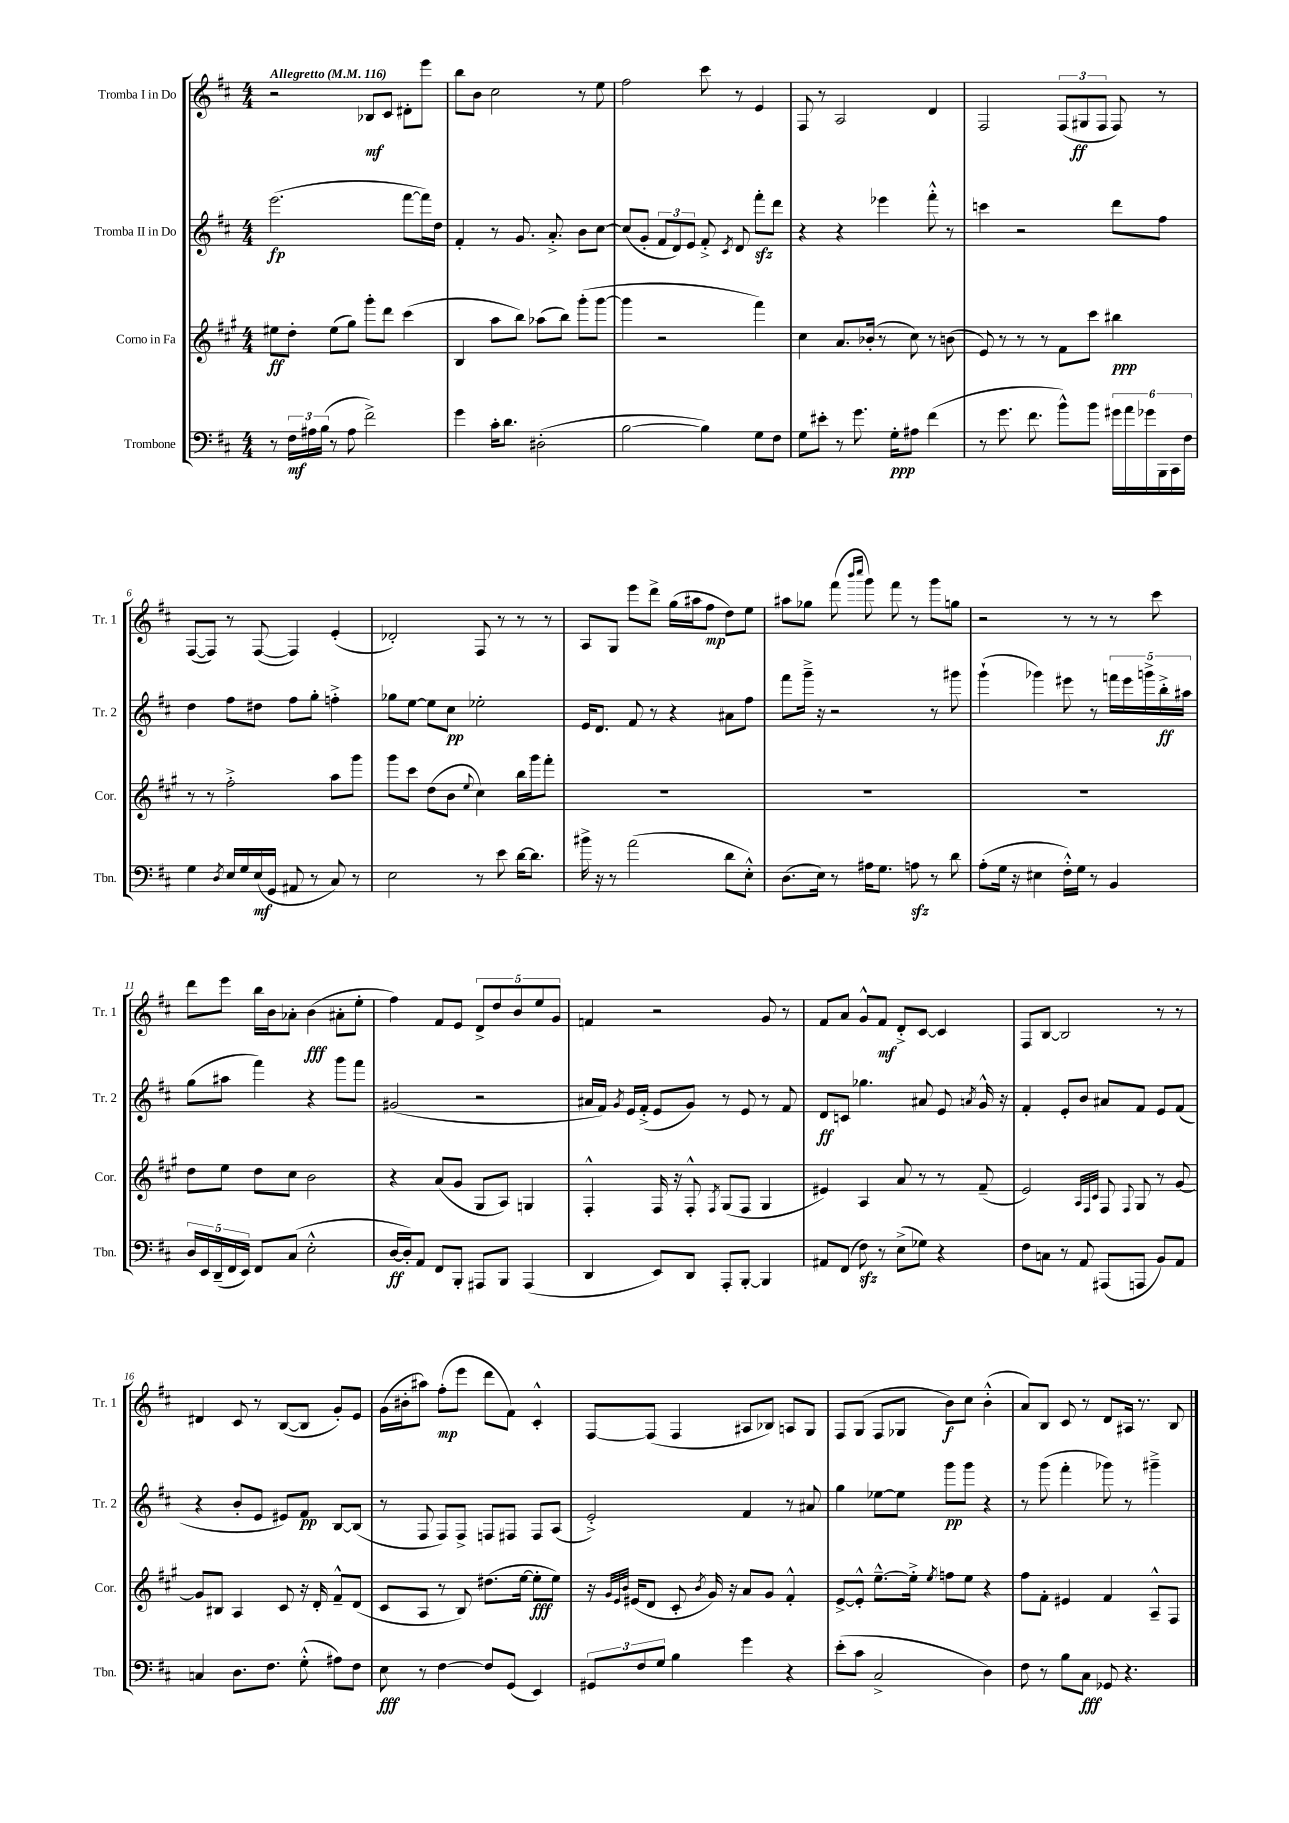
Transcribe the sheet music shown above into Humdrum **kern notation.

**kern	**kern	**kern	**kern
*staff4	*staff3	*staff2	*staff1
*clefF4	*clefG2	*clefG2	*clefG2
*k[f#c#]	*k[f#c#g#]	*k[f#c#]	*k[f#c#]
*M4/4	*M4/4	*M4/4	*M4/4
*MM116	*MM116	*MM116	*MM116
8r	8ee#	(2.eee	2r
24F#	8dd'	.	.
24A#	.	.	.
(24B	.	.	.
8r	(8ee#	.	.
8A#	8gg#)	.	.
2f#^)	8ggg#'	.	8B-
.	8ddd	.	8c#
.	(4ccc#	[8fff#	8d#'
.	.	16fff#])	8eee
.	.	16dd	.
=	=	=	=
4g	4B	4f#'	8bb
.	.	.	8b
16c#'	8aa	8r	2cc#
8.d	.	.	.
.	8bb)	8.g	.
(2D#'	(8aa-	.	.
.	.	8.a'^	.
.	8bb)	.	.
.	(8ggg#'	8b	8r
.	[8ggg#	[8cc#	8ee
=	=	=	=
[2B	4ggg#]	(8cc#]	2ff#
.	.	8g'	.
.	2r	12f#	.
.	.	12d)	.
.	.	12e	.
4B])	.	8f#'^	8ccc#
.	.	8qc#	.
.	.	8d	8r
8G	4fff#)	8fff#'	4e
8F#	.	8ddd	.
=	=	=	=
8G	4cc#	4r	8F#
8e#'	.	.	8r
8r	8.a	4r	2A
8.g	.	.	.
.	(16b-'	.	.
.	8r	4eee-	.
16G'	.	.	.
8A#	8cc#)	.	.
(4f#	8r	8fff#'^^	4d
.	(8b	8r	.
=	=	=	=
8r	8e)	4ccc	2F#
8.g	8r	.	.
.	8r	2r	.
8.f#	.	.	.
.	8r	.	.
8b^^)	8f#	.	(12F#
.	.	.	12G#
8b	8ccc#	.	.
.	.	.	12F#
24g#	4bb#	8ddd	8F#)
24a	.	.	.
24g-	.	.	.
24BBB	.	8ff#	8r
24CC#	.	.	.
24F#	.	.	.
=	=	=	=
4G	8r	4dd	([8F#
.	8r	.	8F#])
8qD	.	.	.
16E	2ff#'^	8ff#	8r
16G	.	.	.
(16E	.	8dd#	([8F#
16GG	.	.	.
8AA#	.	8ff#	4F#])
8r	.	8gg'	.
8C#)	8aa	4ff'^	(4e'
8r	8ggg#	.	.
=	=	=	=
2E	8ggg#	8gg-	2d-')
.	8ccc#	[8ee	.
.	(8dd	8ee]	.
.	8b	8cc#	.
.	8qqee	.	.
8r	4cc#)	2ee-'	8F#
8e	.	.	8r
[16d	16bb	.	8r
8.d]	16ggg#	.	.
.	8fff#'	.	8r
=	=	=	=
16b#^	1r	16e	8A
16r	.	8.d	.
8r	.	.	8G
(2a	.	8f#	8eee
.	.	8r	8ddd^
.	.	4r	(16gg
.	.	.	16aa#
.	.	.	8ff#
8d	.	8a#	8dd)
8E'^^)	.	8ff#	8ee
=	=	=	=
(8.D	1r	8fff#	8aa#
.	.	16ggg~^	8gg-
16E)	.	16r	.
8r	.	2r	(8fff#
.	.	.	16qqbbb
.	.	.	16qqcccc#
16A#	.	.	8ggg)
8.G	.	.	.
.	.	.	8fff#
8A	.	.	8r
8r	.	8r	8ggg
8d	.	8ggg#	8gg
=	=	=	=
(8A'	1r	(4ggg`	2r
16G	.	.	.
16r	.	.	.
4E#	.	4ggg-)	.
16F#'^^)	.	8eee#	8r
16G	.	.	.
8r	.	8r	8r
4BB	.	20fff	8r
.	.	20eee#	.
.	.	20ggg^	.
.	.	.	8ccc#
.	.	20bb'^	.
.	.	20aa#	.
=	=	=	=
20D	8dd	(8gg	8ddd
20EE	.	.	.
(20DD~	.	.	.
.	8ee	8aa#	8eee
20FF#	.	.	.
20EE)	.	.	.
8FF#	8dd	4fff#)	16bb
.	.	.	16b
(8C#	8cc#	.	8a-'
2E'^^	2b	4r	(4b
.	.	8ggg	8a#'
.	.	8fff#	8ee'
=	=	=	=
[16D	4r	(2g#	4ff#)
16D'])	.	.	.
8AA	.	.	.
8FF#	(8a	.	8f#
8BBB'	8g#	.	8e
8AAA#	8G#	2r	10d^
.	.	.	10dd
8BBB	8A)	.	.
.	.	.	10b
(4AAA#	4G	.	.
.	.	.	10ee
.	.	.	10g
=	=	=	=
4DD	4F#'^^	16a#	4f
.	.	16f#)	.
.	.	8qg	.
.	.	16e	.
.	.	(16f#'^	.
8EE)	16F#	8e	2r
.	16r	.	.
8DD	8F#'^^	8g)	.
.	8qF#	.	.
8AAA'	(8G#	8r	.
[8BBB'	8F#	8e	.
4BBB]	4G#	8r	8g
.	.	8f#	8r
=	=	=	=
8AA#	4e#)	8d	8f#
(8FF#	.	8c	8a
8F#)	4A	4.gg-	8g^^
8r	.	.	8f#
(8E^	8a	.	8d'^
8G-)	8r	8a#	[8c#
4r	8r	8e	4c#]
.	.	8qa	.
.	(8f#~	16g^^	.
.	.	16r	.
=	=	=	=
8F#	2e)	4f#'	8F#
8C	.	.	[8B
8r	.	8e'	2B]
8AA	.	8b	.
.	32qqA	.	.
.	32qqF#	.	.
.	32qqc#	.	.
(8AAA#	8F#	8a#	.
.	8qqF#	.	.
8AAA	8G#	8f#	.
8BB)	8r	8e	8r
8AA	[8g#	(8f#	8r
=	=	=	=
4C	8g#]	4r	4d#
.	8B#	.	.
8.D	4A	8b'	8c#
.	.	8e	8r
8.F#	.	.	.
.	8c#	8e#)	([8B
(8G'^^	16r	8f#	8B]
.	16d'	.	.
8A#)	8f#~^^	[8B	8g')
8F#	(8d	(8B]	8e
=	=	=	=
8E	8c#	8r	(16g
.	.	.	16b#'
8r	8A	8F#	8aa#)
[4F#	8r	8F#)	(8ff#'
.	8B)	8F#^	8eee
8F#]	(8.dd#	8F	8ddd
(8GG	.	8F#	8f#)
.	[16ee	.	.
4EE)	8ee']	8F#	4c#'^^
.	8ee)	(8A	.
=	=	=	=
12GG#	16r	2e'^)	[8F#
.	32qqg#	.	.
.	32qqe	.	.
.	32qqb	.	.
.	(16e#	.	.
12F#	.	.	.
.	8d	.	(8F#]
12G	.	.	.
4B	8c#'	.	4F#
.	8qb	.	.
.	16g#)	.	.
.	16r	.	.
4g	8a	4f#	8A#
.	8g#	.	8B-)
4r	4f#'^^	8r	8A
.	.	8a#	8G
=	=	=	=
(8e'	[8e^	4gg	8F#
8c#	8e'^^]	.	(8G
2C#^	[8.ee~^^	[8ee-	8F#
.	.	8ee-]	8G-
.	16ee'^]	.	.
.	8qee	.	.
.	8ff	8ggg	8b)
.	8ee	8ggg	8cc#
4D)	4r	4r	(4b'^^
=	=	=	=
8F#	8ff#	8r	8a)
8r	8f#'	(8ggg	8B
8B	4e#	4fff#'	8c#
8C#	.	.	8r
8GG-	4f#	8ggg-)	8d
4.r	.	8r	16A#
.	.	.	8.r
.	8A~^^	4ggg#~^	.
.	8F#	.	8B
==	==	==	==
*-	*-	*-	*-
